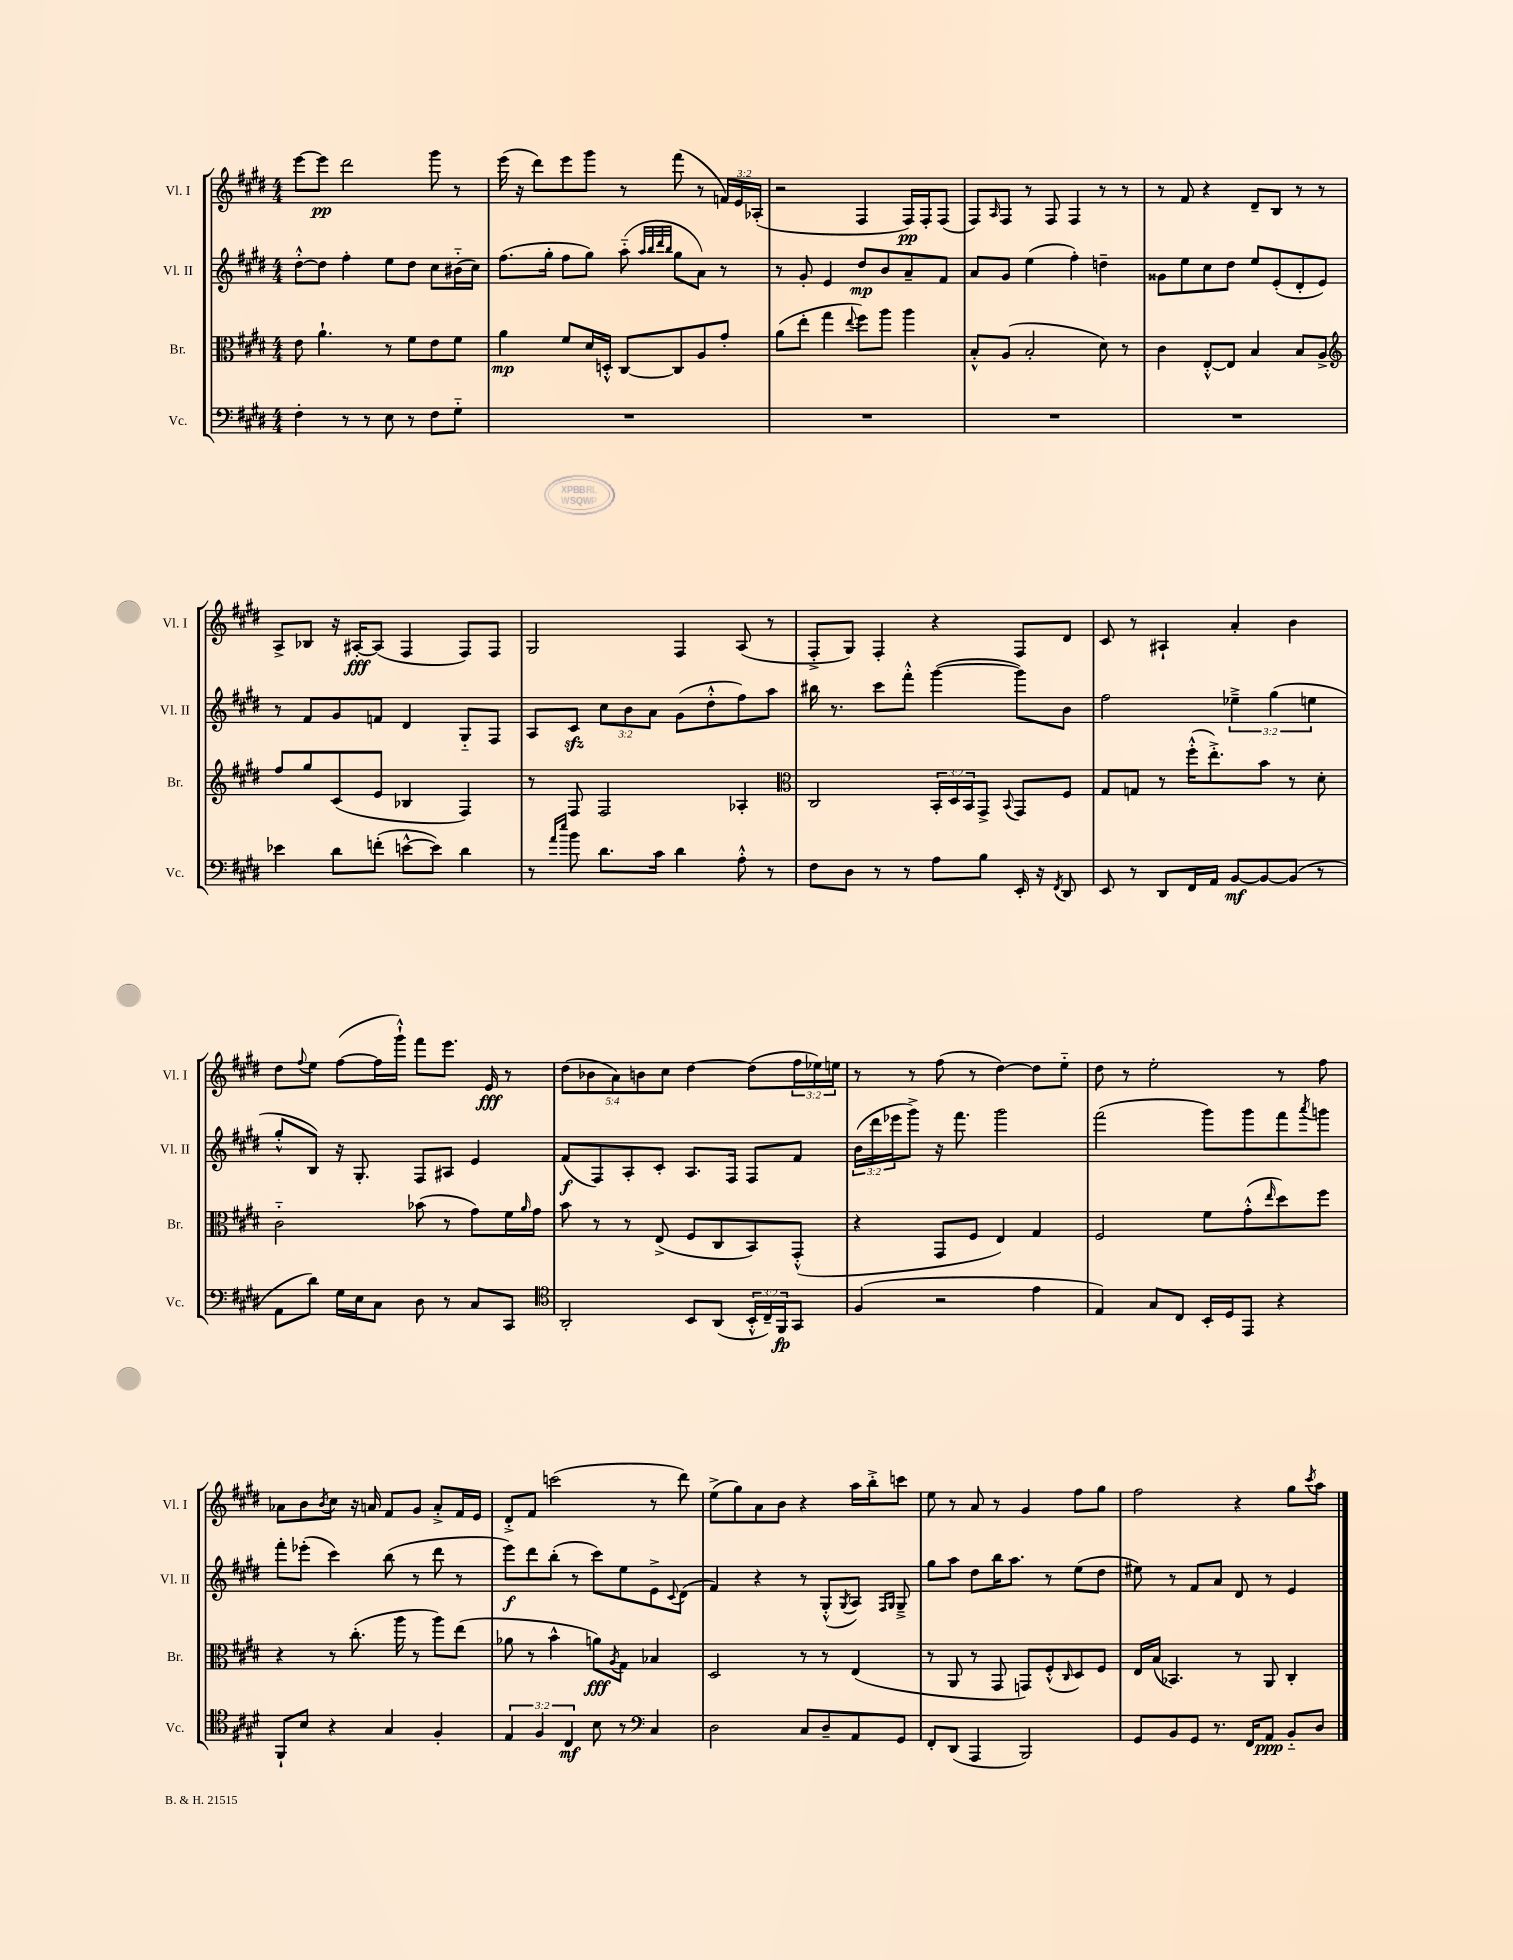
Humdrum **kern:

**kern	**kern	**kern	**kern
*staff4	*staff3	*staff2	*staff1
*clefF4	*clefC3	*clefG2	*clefG2
*k[f#c#g#d#]	*k[f#c#g#d#]	*k[f#c#g#d#]	*k[f#c#g#d#]
*M4/4	*M4/4	*M4/4	*M4/4
4F#'	8e	[8dd#'^^	[8eee
.	4.a`	8dd#]	8eee]
8r	.	4ff#'	2ddd#
8r	.	.	.
8E	8r	8ee	.
8r	8f#	8dd#	.
8F#	8e	8cc#	8ggg#
8G#'~	8f#	(16b#'~	8r
.	.	16cc#)	.
=	=	=	=
1r	4a	(8.ff#	(16eee
.	.	.	16r
.	.	.	8ddd#)
.	.	16gg#'	.
.	8f#	8ff#	8eee
.	16d#	8gg#)	8ggg#
.	16D'^^	.	.
.	[8C#	(8aa'~	8r
.	.	32qqaa	.
.	.	32qqbb	.
.	.	32qqddd#	.
.	.	32qqbb	.
.	8C#]	8gg#	(8fff#
.	8A	8a)	8r
.	8g#'	8r	24f)
.	.	.	24e
.	.	.	(24A-'
=	=	=	=
1r	(8a	8r	2r
.	8ee'	8g#'	.
.	4gg#	4e	.
.	8qqee	.	.
.	8ff#)	8dd#	4F#
.	8aa	8b	.
.	4aa	8a~	16F#)
.	.	.	16F#'
.	.	8f#	(8F#
=	=	=	=
1r	8B'^^	8a	8F#)
.	.	.	16qqA
.	(8A	8g#	8F#
.	2B'	(4ee	8r
.	.	.	8F#
.	.	4ff#')	4F#
.	8d#)	4dd~	8r
.	8r	.	8r
=	=	=	=
1r	4c#	8g##	8r
.	.	8ee	8f#
.	[8E'^^	8cc#	4r
.	8E]	8dd#	.
.	4B	8ee	8d#~
.	.	(8e'	8B
.	8B	8d#'	8r
.	8A^	8e)	8r
=	=	=	=
*	*clefG2	*	*
4e-	8ff#	8r	8A^
.	8gg#	8f#	8B-
8d#	(8c#	8g#	16r
.	.	.	[16A#'
(8f'	8e	8f	(8A#]
[8e^^	4B-	4d#	4F#
8e])	.	.	.
4d#	4F#)	8G#'~	8F#)
.	.	8F#	8F#
=	=	=	=
8r	8r	8A	2G#
16qqa	.	.	.
16qqee	.	.	.
8b	8F#	8c#	.
8.d#	2F#	12cc#	.
.	.	12b	.
.	.	12a	.
16c#	.	.	.
4d#	.	(8g#	4F#
.	.	8dd#'^^	.
8A'^^	4A-'	8ff#)	(8A
8r	.	8aa	8r
=	=	=	=
*	*clefC3	*	*
8F#	2C#	16bb#	8F#'^
.	.	8.r	.
8D#	.	.	8G#)
8r	.	8ccc#	4F#'
8r	.	8fff#'^^	.
8A	24BB'	([4ggg#	4r
.	24D#	.	.
.	24BB	.	.
8B	8GG#^	.	.
.	8qqBB	.	.
16EE'	8GG#	8ggg#])	8F#
16r	.	.	.
8qFF#	.	.	.
8DD#	8F#	8b	8d#
=	=	=	=
8EE	8G#	2ff#	8c#
8r	8G	.	8r
8DD#	8r	.	4A#`
16FF#	(16ff#'^^	.	.
16AA	8.ee'^)	.	.
[8BB	.	6ee-~^	4a'
8BB_	8b	.	.
.	.	(6gg#	.
(8BB]	8r	.	4b
.	.	6ee	.
8r	8d#'	.	.
=	=	=	=
8AA	2c#'~	8gg#'^^	8dd#
.	.	.	8qqff#
8d#)	.	8B)	8ee
16G#	.	16r	([8ff#
16E	.	8.G#'	.
8C#	.	.	16ff#]
.	.	.	16ggg#`^^)
8D#	(8b-	8F#	8fff#
8r	8r	8A#	8.eee
8C#	8g#)	4e	.
.	.	.	16e
8CC#	16f#	.	8r
.	16qqa	.	.
.	16g#	.	.
=	=	=	=
*clefC4	*	*	*
2AA'	8b	(8f#	(10dd#
.	.	.	10b-
.	8r	8F#)	.
.	.	.	10a)
.	8r	8A'	.
.	.	.	10b
.	(8E^	8c#'	.
.	.	.	10cc#
8BB	8F#	8.A	[4dd#
(8AA	8C#	.	.
.	.	16F#	.
24BB'^^	8BB)	8F#	(8dd#]
24C#~)	.	.	.
24FF#	.	.	.
8GG#	(8GG#'^^	8f#	24ff#
.	.	.	24ee-)
.	.	.	24ee
=	=	=	=
(4F#	4r	(24b	8r
.	.	24ddd#	.
.	.	24eee-	.
.	.	8ggg#^)	8r
2r	8GG#	16r	(8ff#
.	.	8.fff#	.
.	8F#	.	8r
.	4E)	2ggg#	[4dd#)
4e	4G#	.	8dd#]
.	.	.	8ee'~
=	=	=	=
4E)	2F#	(2fff#	8dd#
.	.	.	8r
8G#	.	.	2ee'
8C#	.	.	.
16BB'	8f#	8ggg#)	.
16D#	.	.	.
8EE	(8g#'^^	8ggg#	.
.	16qqee	.	.
4r	8dd#)	8fff#	8r
.	.	8qaaa	.
.	8ff#	8ggg	8ff#
=	=	=	=
8FF#`	4r	8fff#'	8a-
8B	.	(8eee-'	8b
.	.	.	8qb
4r	8r	4ccc#)	8cc#
.	(8.cc#'	.	16r
.	.	.	16a
4G#	.	(8bb	8f#
.	16aa	.	.
.	8r	8r	8g#
4F#'	8aa)	8ddd#	8a'^
.	(8ee	8r	16f#
.	.	.	16e
=	=	=	=
6E	8a-	8eee)	8d#'^
.	8r	8ddd#	8f#
6F#	.	.	.
.	4b^^	(8bb'	(2ccc
6C#	.	.	.
.	.	8r	.
8B	8a)	8ccc#)	.
.	8qA	.	.
8r	8G#	8ee	.
*clefF4	*	*	*
4C#	4B-	8e^	8r
.	.	8qqc#	.
.	.	(8d#	8ddd#)
=	=	=	=
2D#	2D#	4f#)	(8ee^
.	.	.	8gg#)
.	.	4r	8a
.	.	.	8b
8C#	8r	8r	4r
8D#~	8r	(8G#'^^	.
.	.	8qG#	.
8AA	(4E	8A)	16aa
.	.	.	16bb'^
.	.	16qqF#	.
.	.	16qqG#	.
8GG#	.	8G#~^	8ccc
=	=	=	=
8FF#'	8r	8gg#	8ee
(8DD#	8AA	8aa	8r
4AAA	8r	8dd#	8a
.	8GG#	16bb	8r
.	.	8.aa	.
2BBB)	8GG)	.	4g#
.	(8F#'^^	8r	.
.	16qqC#	.	.
.	8D#)	(8ee	8ff#
.	8F#	8dd#	8gg#
=	=	=	=
8GG#	16E	8ee#)	2ff#
.	(16B	.	.
8BB	4.BB-)	8r	.
8GG#	.	8f#	.
8.r	.	8a	.
.	8r	8d#	4r
16FF#	.	.	.
8AA	8AA	8r	.
8BB'~	4C#'	4e	8gg#
.	.	.	8qccc#
8D#	.	.	8aa
==	==	==	==
*-	*-	*-	*-
